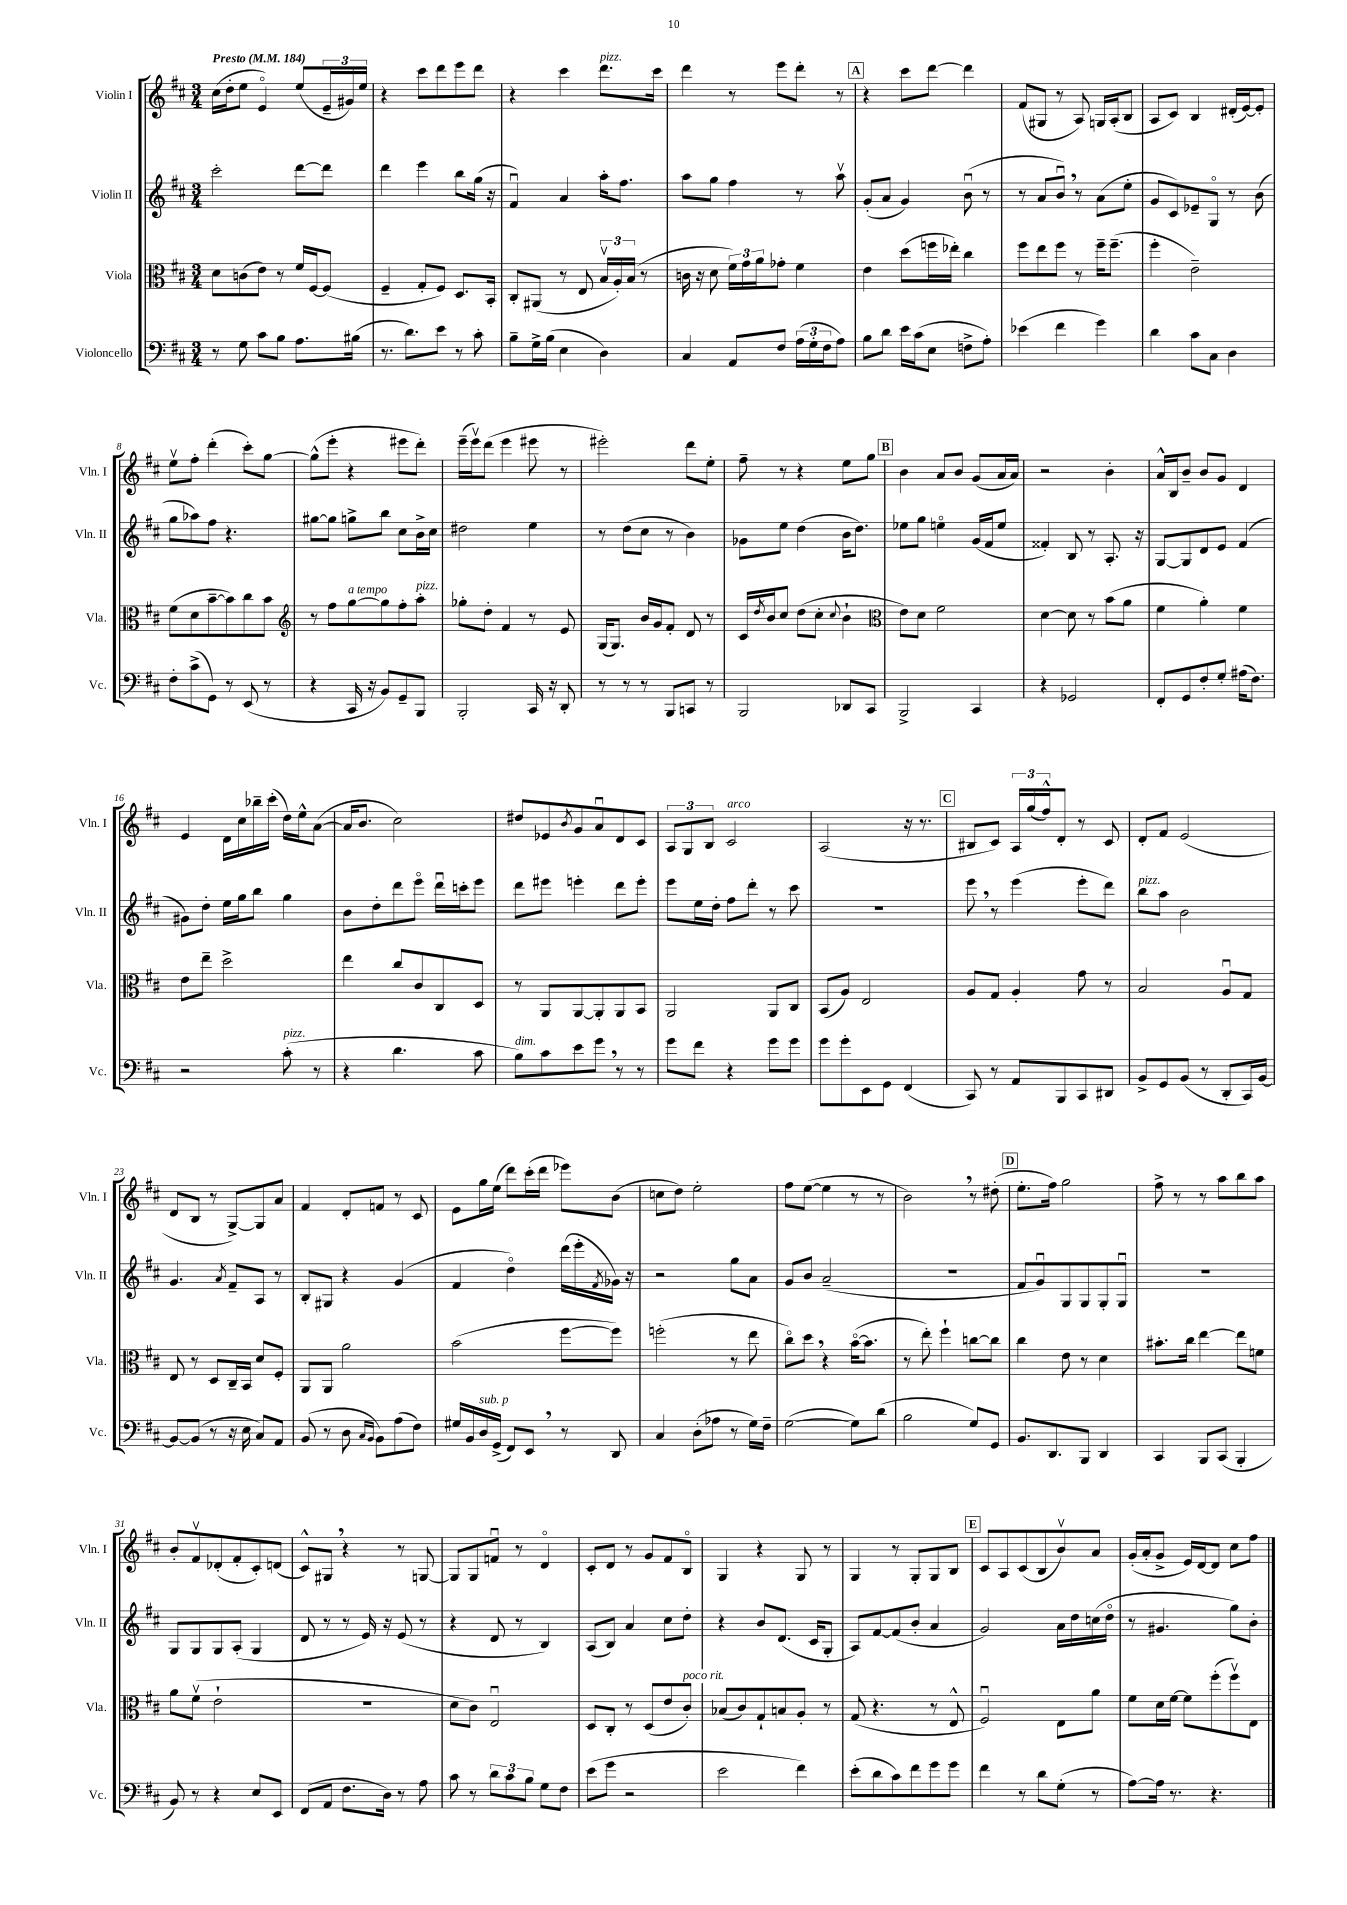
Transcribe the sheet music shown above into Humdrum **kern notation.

**kern	**kern	**kern	**kern
*staff4	*staff3	*staff2	*staff1
*clefF4	*clefC3	*clefG2	*clefG2
*k[f#c#]	*k[f#c#]	*k[f#c#]	*k[f#c#]
*M3/4	*M3/4	*M3/4	*M3/4
*MM184	*MM184	*MM184	*MM184
8r	8d	2ccc#'	(16cc#
.	.	.	16dd'
8G	(8c	.	8ee
8c#	8e)	.	4eo)
8B	8r	.	.
8.A	16f#	[8ddd	(8ee
.	[16F#	.	.
.	(8F#]	8ddd]	24e~
.	.	.	24g#)
(16B#	.	.	.
.	.	.	24ee
=	=	=	=
8.r	4F#~	4ddd	4r
8.d)	.	.	.
.	8G'	4eee	8ccc#
8e	8F#)	.	8ddd
8r	8.D	8bb	8eee
8c#'	.	(16gg	8ddd
.	16BB'	16r	.
=	=	=	=
8B~	8C#'	4f#u)	4r
16G^	(8AA#	.	.
(16B	.	.	.
4E	8r	4a	4ccc#
.	8E	.	.
4D)	24Bv	16aa'	8.ddd
.	24A')	.	.
.	.	8.ff#	.
.	(24B	.	.
.	8r	.	.
.	.	.	16ccc#
=	=	=	=
4C#	16c	8aa	4ddd
.	16r	.	.
.	8d	8gg	.
8AA	24f#)	4ff#	8r
.	24g	.	.
.	24a	.	.
8F#	8g-'	.	8eee
(24A	4f#	8r	8ddd'
24G'	.	.	.
24F#	.	.	.
8A)	.	8aav	8r
=	=	=	=
8B	4e	(8g'	4r
8d	.	8a	.
16e	(8dd	4g)	8ccc#
(16c#	.	.	.
8E	16ff	.	[8ddd
.	16ee-')	.	.
8F^	4cc#	(8bu	4ddd]
8A')	.	8r	.
=	=	=	=
(4e-	8ff#	8r	(8f#
.	8ee	8a	8G#
4f#	8ff#	8bu)	8r
.	8r	8r	8A)
4g)	16ff#~	(8a	16G
.	(8.ff#~	.	(16A'
.	.	8ee'	8B
=	=	=	=
4d	4ff#'	8g	8A
.	.	8c#)	8c#)
8c#	2e~)	8e-~	4B
8C#	.	8Go	.
4D	.	8r	(16d#'
.	.	.	[16e)
.	.	(8b	8e']
=	=	=	=
8F#'	(8f#	8gg	8eev
(8c#^	8d	8aa-)	8ff#'
8GG)	[8b~	8ff#	(4ddd'
8r	8b])	4.r	.
(8EE	8cc#	.	8ccc#')
8r	8b	.	[8gg
=	=	=	=
*	*clefG2	*	*
4r	8r	[8gg#	(8gg^^]
.	8ff#	8gg#]	8eee'
16CC#	[8gg	8gg^	4r
16r	.	.	.
8BB)	8gg]	8bb	.
8GG~	8ff#'	8cc#	8eee#
8BBB	8aa'	16b^	8ddd')
.	.	16cc#	.
=	=	=	=
2BBB'	8gg-'	2dd#	(16eee~
.	.	.	16eeev)
.	8dd'	.	(8ddd
.	4f#	.	4eee
16CC#	8r	4ee	8eee#
16r	.	.	.
8DD'	8e	.	8r
=	=	=	=
8r	(16G	8r	2eee#')
.	8.G)	.	.
8r	.	(8dd	.
8r	16b	8cc#	.
.	16g	.	.
8BBB	8f#'	8r	.
8CC	8d	4b)	8ddd
8r	8r	.	8ee'
=	=	=	=
2BBB	16c#	8g-	8ff#~
.	8qdd	.	.
.	16b	.	.
.	8cc#	8ee	8r
.	(8dd	(4dd	4r
.	8cc#'	.	.
.	8qqcc#	.	.
8DD-	4b`	16b	8ee
.	.	8.dd)	.
8CC#	.	.	8gg
=	=	=	=
*	*clefC3	*	*
2BBB^	8e)	8ee-	4b
.	8d	8gg	.
.	2f#	4eeo	8a
.	.	.	8b
4CC#	.	(16g	(8g
.	.	16f#	.
.	.	8ee	16a
.	.	.	16a)
=	=	=	=
4r	[4d	4f##')	2r
2GG-	8d]	8B	.
.	8r	8r	.
.	(8b	8.A'	4b'
.	8a	.	.
.	.	16r	.
=	=	=	=
8FF#'	4f#	[8G	16a^^
.	.	.	16B
8GG	.	8G]	8b~
8F#'	4a')	8d	8b
8G'	.	8e	8g
(16A#	4f#	(4f#	4d
8.F#)	.	.	.
=	=	=	=
2r	8e	8g#)	4e
.	8ee~	8dd'	.
.	2dd^	16ee	16d
.	.	16gg	16cc#
.	.	8bb	16bb-~
.	.	.	(16ccc#'
(8c#'	.	4gg	16dd)
.	.	.	16ee^^
8r	.	.	([8a
=	=	=	=
4r	4ee	8b	16a]
.	.	.	8.b
.	.	8dd'	.
4.d	8cc#	8ddd	2cc#)
.	8c#	8eeeo	.
.	8C#	16dddu	.
.	.	16ccc'	.
8c#	8D	8eee	.
=	=	=	=
8B)	8r	8ddd	8dd#
8c#	8AA	8eee#	8e-
.	.	.	8qb
8e	[8AA	4eee'	8g
8g	8AA']	.	8au
8r	8AA	8ddd	8d
8r	8BB	8eee'	8c#
=	=	=	=
8g	2AA	8eee	12A
.	.	.	12G
8f#	.	16ee	.
.	.	.	12B
.	.	16dd'	.
4r	.	8ff#	2c#
.	.	8ddd'	.
8g	8AA	8r	.
8g	8C#	8ccc#	.
=	=	=	=
8g	(8BB	2.r	(2A
8g'	8A)	.	.
8EE	2E	.	.
8GG	.	.	.
(4FF#	.	.	16r
.	.	.	8.r
=	=	=	=
8CC#)	8A	8eee	8B#
8r	8G	8r	8c#)
8AA	4A'	(4eee	24A
.	.	.	(24gg
.	.	.	24ff#^^)
8BBB	.	.	8d'
8CC#	8g	8eee'	8r
8DD#	8r	8ddd)	8c#
=	=	=	=
8BB^	2B	8bb	8d'
8GG	.	8aa	8f#
(8BB	.	2b	(2e
8r	.	.	.
8DD'	8Au	.	.
16CC#)	8G	.	.
[16BB	.	.	.
=	=	=	=
8BB_	8E	4.g	8d
(8BB]	8r	.	8B
8r	8D	.	8r
.	.	8qa	.
16r	16C#~	8f#~	[8G^)
16E	16BB	.	.
8C#)	8d	8A	8G]
8AA	8F#'	8r	8a
=	=	=	=
(8BB	8AA	8B'	4f#
8r	8AA	8G#	.
8D	2a	4r	8d'
16qqC#	.	.	.
16qqBB	.	.	.
8BB)	.	.	8f
(8A	.	(4g	8r
8F#)	.	.	8c#
=	=	=	=
16G#	(2b	4f#	8e
16BB	.	.	.
16D	.	.	16gg
(16GG^	.	.	(16ee
8FF#)	.	4ddo)	8ddd)
8EE	.	.	(16ccc#'
.	.	.	16ddd
8r	[8ff#	(16ddd	8eee-)
.	.	16eee'	.
.	.	8qf#	.
8DD	8ff#])	16g-)	(8b
.	.	16r	.
=	=	=	=
4C#	(2ff'	2r	8cc
.	.	.	8dd)
(8D'	.	.	2ee'
8A-	.	.	.
8r	8r	8gg	.
16G)	8ee	8a	.
16F#~	.	.	.
=	=	=	=
([2G	8cc#o)	8g	8ff#
.	8dd	8b	([8ee
.	4r	(2a~	4ee]
8G])	([16bo	.	8r
.	8.b]	.	.
(8d	.	.	8r
=	=	=	=
2B	8r	2.r	2b)
.	8ee')	.	.
.	4ff#`	.	.
8G)	[8cc	.	8r
8GG	8cc]	.	(8dd#'
=	=	=	=
8.BB	4cc#	8f#	8.ee'
.	.	8gu)	.
8.DD	.	.	16ff#)
.	8e	8G	2gg
8BBB	8r	8G	.
4DD	4d	8G'	.
.	.	8Gu	.
=	=	=	=
4CC#	8.b#'	2.r	8ff#^
.	.	.	8r
.	16cc#	.	.
8BBB	[4ee	.	8r
(8CC#	.	.	8aa
4BBB'	8ee]	.	8bb
.	8f	.	8aa
=	=	=	=
8BB)	8a	8G	8b'
8r	(8f#v	8G	8f#v
4r	2e`	8G	(8d-'
.	.	(8A'	8f#'
8E	.	4G	8c#')
8EE	.	.	(8d
=	=	=	=
(8FF#	2.r	8d	8c#^^)
8AA	.	8r	8G#
8.F#	.	8r	4r
.	.	16e)	.
16D)	.	16r	.
8r	.	(8e	8r
8A	.	8r	[8G
=	=	=	=
8c#	8d	4r	8G]
8r	8c#)	.	8G
12d	2Eu	8d	8fu
12c#	.	.	.
.	.	8r	8r
12B	.	.	.
8G	.	4B)	4do
8F#	.	.	.
=	=	=	=
(8e	8D	(8A	8c#'
8g	8C#'	8B)	8d
2r	8r	4a	8r
.	(8D	.	8g
.	8e	8cc#	8f#
.	8c#')	8dd'	8Bo
=	=	=	=
2e	(8B-	4r	4G
.	8c#)	.	.
.	8G`	8b	4r
.	8B	(8.d	.
4f#)	8A'	.	8G
.	.	16c#	.
.	8r	8G'	8r
=	=	=	=
(8e'	(8G	8A)	4G
8d	4.r	[8f#	.
8c#)	.	(8f#]	8r
8f#	.	8b'	8G'
8g	8r	4a	8G
8g	8E^^	.	8B
=	=	=	=
4f#	2F#u)	2g)	8c#
.	.	.	8A
8r	.	.	(8c#
8d	.	.	8B
(8G'	8E	16a	8bv)
.	.	16dd	.
8r	8a	(16cc	8a
.	.	16ddo	.
=	=	=	=
[8A)	8f#	8r	(16g'
.	.	.	16a'
16A]	16d	4.g#	8g^
8.r	[16f#	.	.
.	8f#]	.	16e)
.	.	.	[16d
4.r	(8ff#'	.	8d]
.	8ff#v)	8gg)	8cc#
.	8E	8b'	8ff#
==	==	==	==
*-	*-	*-	*-
